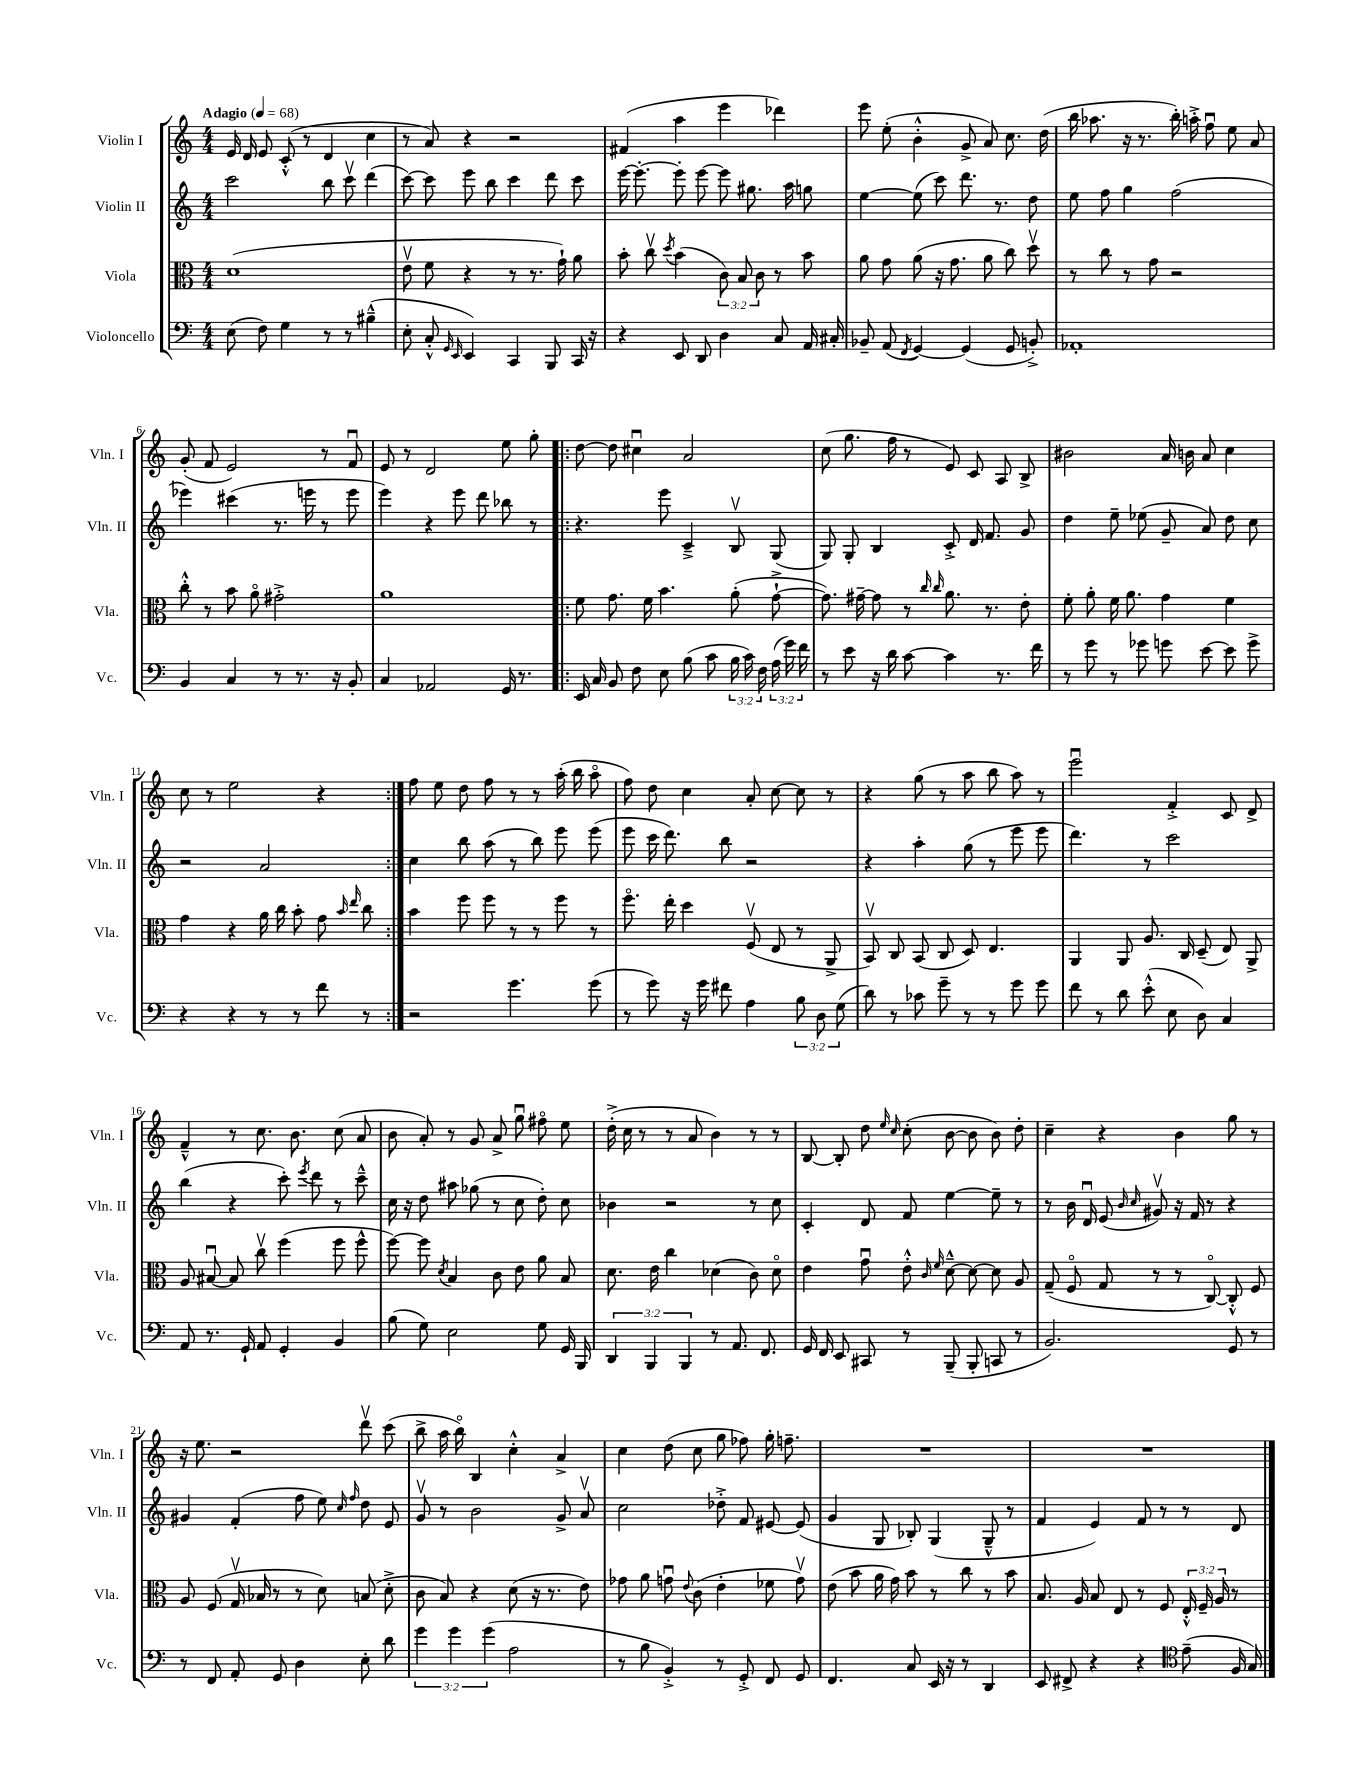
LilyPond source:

<<
\new StaffGroup <<
\new Staff = "s0" \with { instrumentName = "Violin I" shortInstrumentName = "Vln. I" } {
    \clef treble \key c \major \numericTimeSignature \time 4/4 \tempo "Adagio" 4 = 68
    \autoBeamOff e'16 d'16 e'8 c'8-.-^( r8 d'4 c''4 |
    r8 a'8) r4 r2 |
    fis'4( a''4 e'''4 des'''4) |
    e'''8 e''8-.( b'4-.-^ g'8-> a'8) c''8. d''16( |
    b''16 aes''8. r16 r8. b''16-.) a''16-.-> f''8\downbow e''8 a'8 |
    g'8-.( f'8 e'2) r8 f'8\downbow |
    e'8 r8 d'2 e''8 g''8-. |
    \repeat volta 2 { d''8~ d''8 cis''4\downbow a'2 |
    c''8( g''8. f''16 r8 e'8) c'8 a8 b8-> |
    bis'2 a'16 b'16 a'8 c''4 |
    c''8 r8 e''2 r4 | }
    f''8 e''8 d''8 f''8 r8 r8 a''16-.( b''16 a''8\flageolet |
    f''8) d''8 c''4 a'8-. c''8~ c''8 r8 |
    r4 g''8( r8 a''8 b''8 a''8) r8 |
    e'''2\downbow f'4-.-> c'8 d'8-> |
    f'4---^ r8 c''8. b'8. c''8( a'8 |
    b'8 a'8-.) r8 g'8 a'8-> g''8\downbow fis''8\flageolet e''8 |
    d''16-.->( c''16 r8 r8 a'8 b'4) r8 r8 |
    b8~ b8-. d''8 \grace { e''16 c''16 } c''8-.( b'8~ b'8 b'8) d''8-. |
    c''4-- r4 b'4 g''8 r8 |
    r16 e''8. r2 d'''8\upbow c'''8( |
    b''8-> a''16 b''16\flageolet) b4 c''4-.-^ a'4-> |
    c''4 d''8( c''8 g''8 fes''8) g''16-. f''8.-- |
    R1 |
    R1 \bar "|." |
}
\new Staff = "s1" \with { instrumentName = "Violin II" shortInstrumentName = "Vln. II" } {
    \clef treble \key c \major \numericTimeSignature \time 4/4
    \autoBeamOff c'''2 b''8 c'''8\upbow d'''4( |
    c'''8~) c'''8 e'''8 b''8 c'''4 d'''8 c'''8 |
    e'''16~ e'''8.~-. e'''8-. e'''8~ e'''8 gis''8. a''16 g''8 |
    e''4~ e''8( c'''8) d'''8. r8. d''8 |
    e''8 f''8 g''4 f''2( |
    ees'''4) cis'''4( r8. e'''16 r8 e'''8 |
    e'''4) r4 e'''8 d'''8 bes''8 r8 |
    \repeat volta 2 { r4. e'''8 c'4---> b8\upbow g8( |
    g8) g8-. b4 c'8-.-> d'16 f'8. g'8 |
    d''4 e''8-- ees''8( g'8-- a'8) d''8 c''8 |
    r2 a'2 | }
    c''4 b''8 a''8( r8 b''8) e'''8 e'''8( |
    e'''8 c'''16 d'''8.) b''8 r2 |
    r4 a''4-. g''8( r8 e'''8 e'''8 |
    d'''4.) r8 c'''2 |
    b''4( r4 c'''8-.) \acciaccatura { e'''8 } d'''8 r8 c'''8---^ |
    c''16 r16 d''8 ais''8 ges''8( r8 c''8 d''8-.) c''8 |
    bes'4 r2 r8 c''8 |
    c'4-. d'8 f'8 e''4~ e''8-- r8 |
    r8 b'16 d'16\downbow e'8( \grace { b'16 c''16 } gis'8\upbow) r16 f'16 r8 r4 |
    gis'4 f'4-.( f''8 e''8) \grace { c''16 f''16 } d''8 e'8 |
    g'8\upbow r8 b'2 g'8-> a'8\upbow |
    c''2 des''8-.-> f'8 eis'8~ eis'8( |
    g'4 g8 bes8-.) g4( g8---^ r8 |
    f'4 e'4) f'8 r8 r8 d'8 \bar "|." |
}
\new Staff = "s2" \with { instrumentName = "Viola" shortInstrumentName = "Vla." } {
    \clef alto \key c \major \numericTimeSignature \time 4/4 \override Staff.TupletNumber.text = #tuplet-number::calc-fraction-text
    \autoBeamOff d'1( |
    e'8\upbow f'8 r4 r8 r8. g'16-!) a'8 |
    b'8-. c''8\upbow \acciaccatura { d''8 } b'4( \tuplet 3/2 { c'8) b8 c'8 } r8 b'8 |
    a'8 g'8 a'8( r16 g'8. a'8 c''8) d''8\upbow |
    r8 c''8 r8 g'8 r2 |
    c''8-.-^ r8 b'8 a'8\flageolet gis'2-.-> |
    a'1 |
    \repeat volta 2 { f'8 g'8. f'16 b'4. a'8-.( g'8~-!-> |
    g'8.) gis'16~-- gis'8 r8 \grace { c''16 c''16 } a'8. r8. e'8-. |
    f'8-. a'8-. f'16 a'8. g'4 f'4 |
    g'4 r4 a'16 c''16 b'8-. g'8 \grace { b'16 e''16 } c''8 | }
    b'4 f''8 f''8 r8 r8 f''8 r8 |
    f''8.\flageolet e''16-. d''4 f8\upbow( e8 r8 a,8-> |
    b,8\upbow) c8 b,8( c8 d8) e4. |
    a,4 a,8 a8. c16 d8--( e8) a,8-> |
    a8 bis8~\downbow bis8 c''8\upbow f''4( f''8 f''8-^ |
    f''8~) f''8 \acciaccatura { d'8 } b4 c'8 e'8 a'8 b8 |
    d'8. e'16 c''4 des'4( c'8) des'8\flageolet |
    e'4 g'8\downbow e'8-.-^ \grace { c'16 f'16 } d'8~---^ d'8~ d'8 a8 |
    g8--( f8\flageolet g8 r8 r8 c8~\flageolet) c8-.-^ f8 |
    a8 f8( g16\upbow bes16 r8 r8 d'8) b8( d'8-.-> |
    c'8 b8) r4 d'8( r16 r8. e'8) |
    ges'8 a'8 g'8\downbow \appoggiatura { e'8 } c'8( e'4-. fes'8 g'8\upbow) |
    e'8( b'8 a'16 g'16) b'8 r8 c''8 r8 b'8 |
    b8. a16 b8 e8 r8 f8 \tuplet 3/2 { e16-.-^ f16-- a16 } r8 \bar "|." |
}
\new Staff = "s3" \with { instrumentName = "Violoncello" shortInstrumentName = "Vc." } {
    \clef bass \key c \major \numericTimeSignature \time 4/4 \override Staff.TupletNumber.text = #tuplet-number::calc-fraction-text
    \autoBeamOff e8( f8) g4 r8 r8 bis4---^( |
    e8-. c8-.-^ \grace { g,16 e,16 } e,4) c,4 b,,8 c,16 r16 |
    r4 e,8 d,8 d4 c8 a,16 cis16-. |
    bes,8-- a,8( \acciaccatura { f,8 } g,4~) g,4( g,8 b,8-.->) |
    aes,1-. |
    b,4 c4 r8 r8. r16 b,8-. |
    c4 aes,2 g,16 r8. |
    \repeat volta 2 { e,16 c16 b,8 f8 e8 b8( c'8 \tuplet 3/2 { b16 c'16) f16 } \tuplet 3/2 { a16( g'16) f'16 } |
    r8 e'8 r16 d'16 c'8~ c'4 r8. f'16 |
    r8 g'8 r8 ges'8 g'8 e'8~ e'8 g'8-> |
    r4 r4 r8 r8 f'8 r8 | }
    r2 g'4. g'8( |
    r8 g'8) r16 g'16 fis'8 a4 \tuplet 3/2 { b8 d8 g8( } |
    d'8) r8 ces'8 g'8-- r8 r8 g'8 g'8 |
    f'8 r8 d'8 e'8-.-^( e8 d8) c4 |
    a,8 r8. g,16-! a,8 g,4-. b,4 |
    b8( g8) e2 g8 g,16 b,,16 |
    \tuplet 3/2 { d,4 b,,4 b,,4 } r8 a,8. f,8. |
    g,16 f,16 e,8 cis,8 r8 b,,8--( b,,8-. c,8 r8 |
    b,2.) g,8 r8 |
    r8 f,8 a,8-. g,8 d4 e8-. d'8 |
    \tuplet 3/2 { g'4 g'4 g'4( } a2 |
    r8 b8 b,4-.->) r8 g,8-.-> f,8 g,8 |
    f,4. c8 e,16 r16 r8 d,4 |
    e,8 fis,8-> r4 r4 \clef tenor e'8--( f16 g16) \bar "|." |
}
>>
>>
